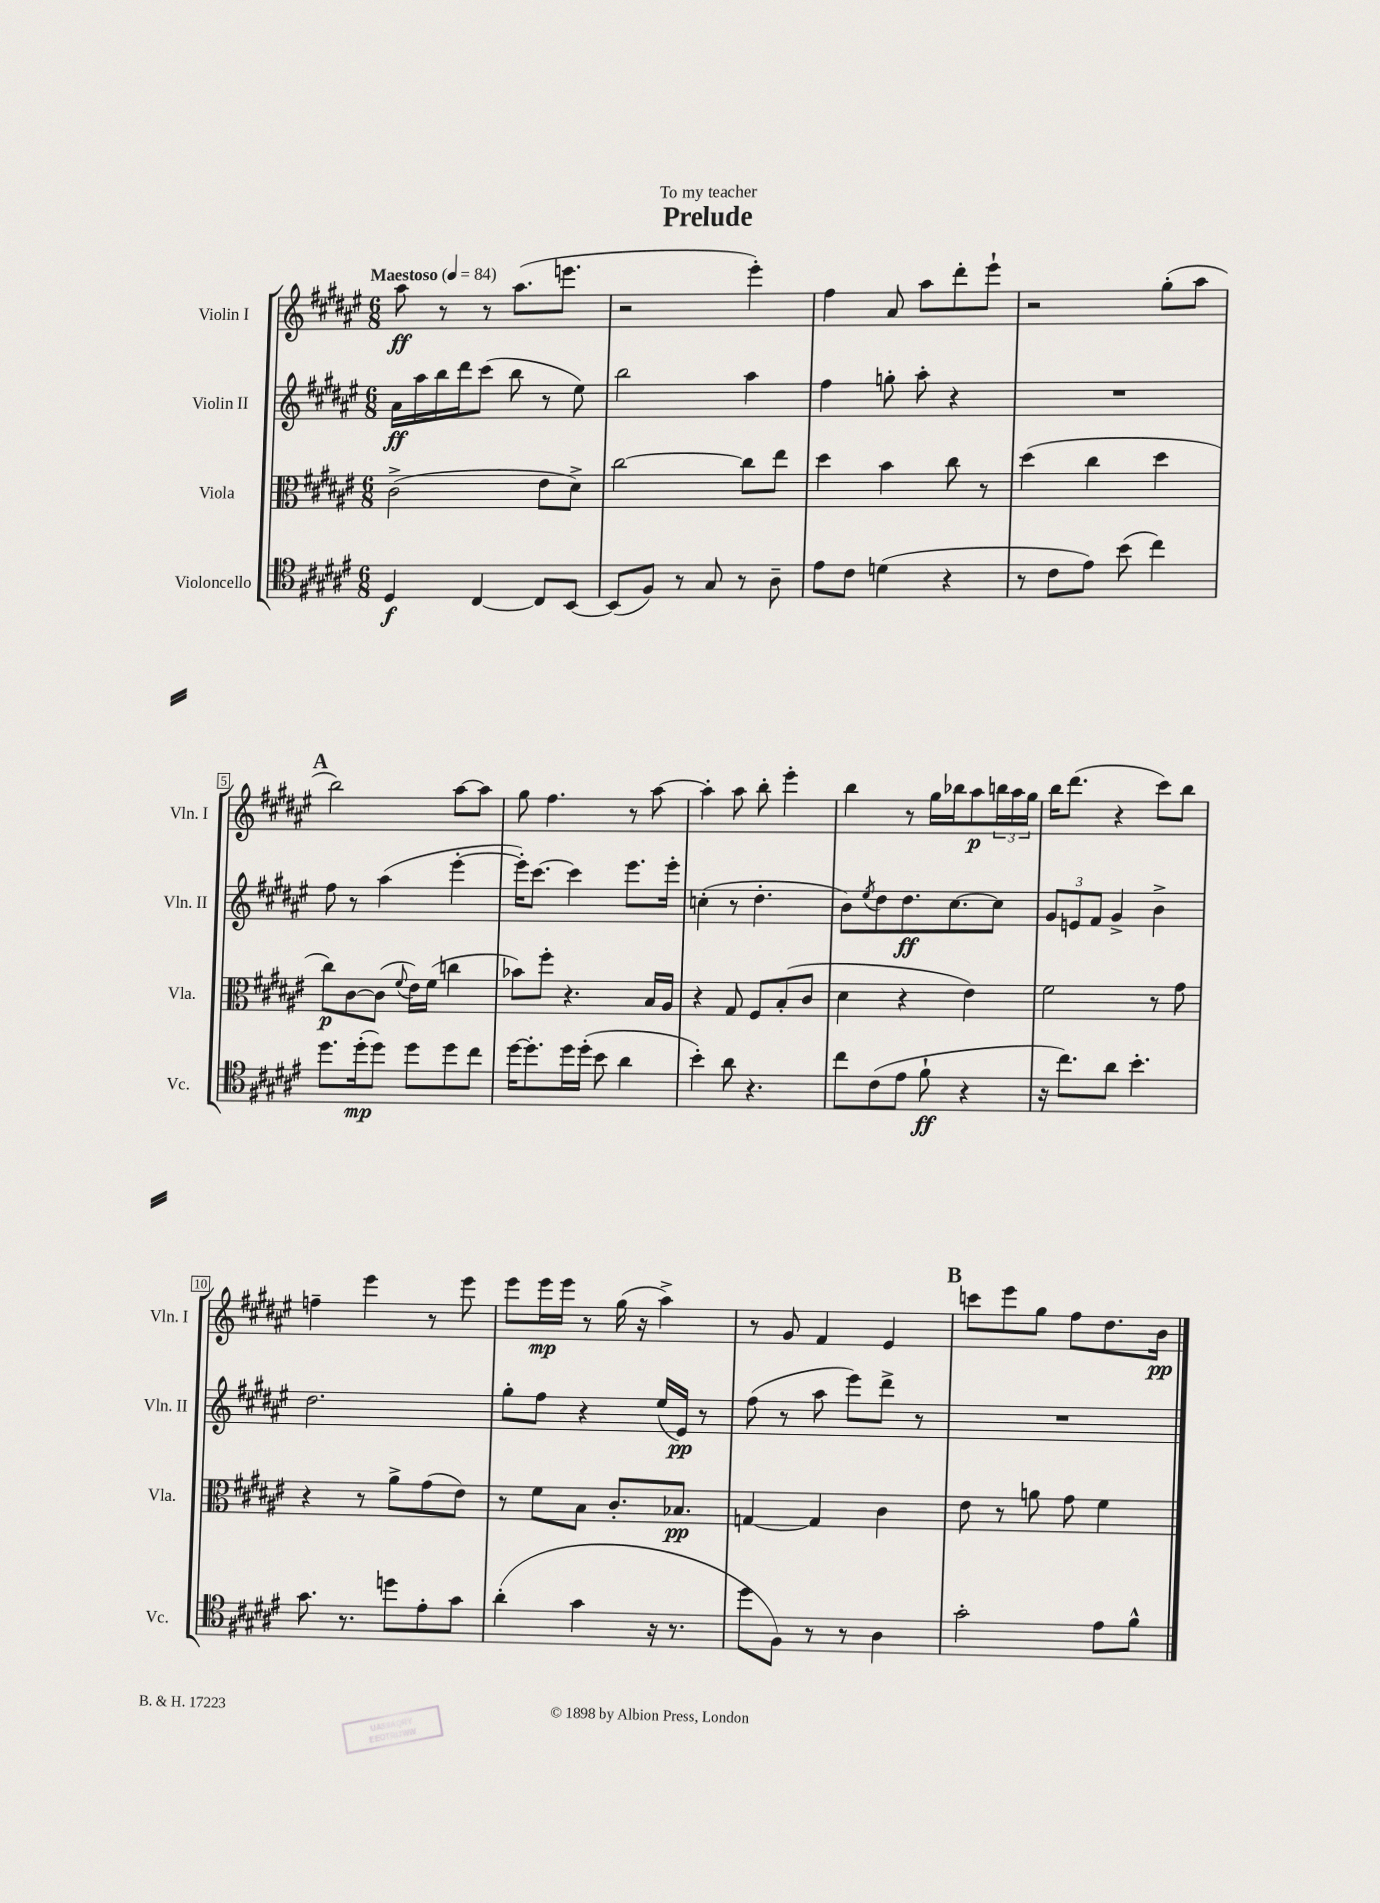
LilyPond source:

\header { title = "Prelude" dedication = "To my teacher" }
<<
\new StaffGroup <<
\new Staff = "s0" \with { instrumentName = "Violin I" shortInstrumentName = "Vln. I" } {
    \clef treble \key fis \major \numericTimeSignature \time 6/8 \tempo "Maestoso" 4 = 84
    ais''8\ff r8 r8 ais''8.( e'''8. |
    r2 eis'''4-.) |
    fis''4 ais'8 ais''8 dis'''8-. eis'''8-! |
    r2 gis''8-.( ais''8 |
    \mark \markup { \bold "A" } b''2) ais''8~ ais''8 |
    gis''8 fis''4. r8 ais''8~ |
    ais''4-. ais''8 b''8-. eis'''4-. |
    b''4 r8 gis''16 bes''16 ais''8\p \tuplet 3/2 { b''16 ais''16 gis''16 } |
    b''16 dis'''8.( r4 cis'''8) b''8 |
    f''4-- eis'''4 r8 eis'''8 |
    eis'''8 eis'''16\mp eis'''16 r8 gis''16( r16 ais''4->) |
    r8 gis'8 fis'4 eis'4 |
    \mark \markup { \bold "B" } c'''8 eis'''8 gis''8 fis''8 dis''8. b'16\pp \bar "|." |
}
\new Staff = "s1" \with { instrumentName = "Violin II" shortInstrumentName = "Vln. II" } {
    \clef treble \key fis \major \numericTimeSignature \time 6/8
    ais'16\ff ais''16 b''16 dis'''16 cis'''8( b''8 r8 eis''8) |
    b''2 ais''4 |
    fis''4 g''8-. ais''8-. r4 |
    R2. |
    \mark \markup { \bold "A" } fis''8 r8 ais''4( eis'''4~-. |
    eis'''16-.) cis'''8.~ cis'''4 eis'''8. eis'''16-. |
    c''4-.( r8 dis''4.-. |
    b'8) \acciaccatura { eis''8 } dis''8 dis''8.\ff cis''8.~ cis''8 |
    \tuplet 3/2 { gis'8 e'8 fis'8 } gis'4-> b'4-> |
    dis''2. |
    gis''8-. fis''8 r4 eis''16( eis'16\pp) r8 |
    fis''8( r8 ais''8 eis'''8) dis'''8-> r8 |
    \mark \markup { \bold "B" } R2. \bar "|." |
}
\new Staff = "s2" \with { instrumentName = "Viola" shortInstrumentName = "Vla." } {
    \clef alto \key fis \major \numericTimeSignature \time 6/8
    cis'2->( eis'8 dis'8->) |
    cis''2~ cis''8 eis''8 |
    dis''4 b'4 cis''8 r8 |
    dis''4( cis''4 dis''4 |
    \mark \markup { \bold "A" } cis''8\p) cis'8~ cis'8( \appoggiatura { fis'8 } eis'16) fis'16( c''4 |
    bes'8) fis''8-. r4. b16 ais16 |
    r4 gis8 fis8 b8-.( cis'8 |
    dis'4 r4 eis'4) |
    fis'2 r8 gis'8 |
    r4 r8 ais'8-> gis'8( eis'8) |
    r8 fis'8 b8 cis'8.-. bes8.\pp |
    g4~ g4 cis'4 |
    \mark \markup { \bold "B" } eis'8 r8 a'8 gis'8 fis'4 \bar "|." |
}
\new Staff = "s3" \with { instrumentName = "Violoncello" shortInstrumentName = "Vc." } {
    \clef tenor \key fis \major \numericTimeSignature \time 6/8
    dis4\f cis4~ cis8 b,8~ |
    b,8( fis8) r8 gis8 r8 ais8-- |
    eis'8 cis'8 d'4( r4 |
    r8 cis'8 eis'8) b'8( cis''4) |
    \mark \markup { \bold "A" } dis''8. dis''16-.\mp( dis''8) dis''8 dis''8 cis''8 |
    dis''16~ dis''8.-. dis''16 dis''16-.( b'8 ais'4 |
    b'4-.) ais'8 r4. |
    cis''8 cis'8( eis'8 fis'8-!\ff r4 |
    r16 cis''8.) ais'8 b'4.-. |
    gis'8. r8. d''8 eis'8-. gis'8 |
    ais'4-.( gis'4 r16 r8. |
    dis''8 fis8) r8 r8 ais4 |
    \mark \markup { \bold "B" } gis'2-. eis'8 fis'8-^ \bar "|." |
}
>>
>>
\layout { \context { \Score \override BarNumber.stencil = #(make-stencil-boxer 0.1 0.3 ly:text-interface::print) } }
